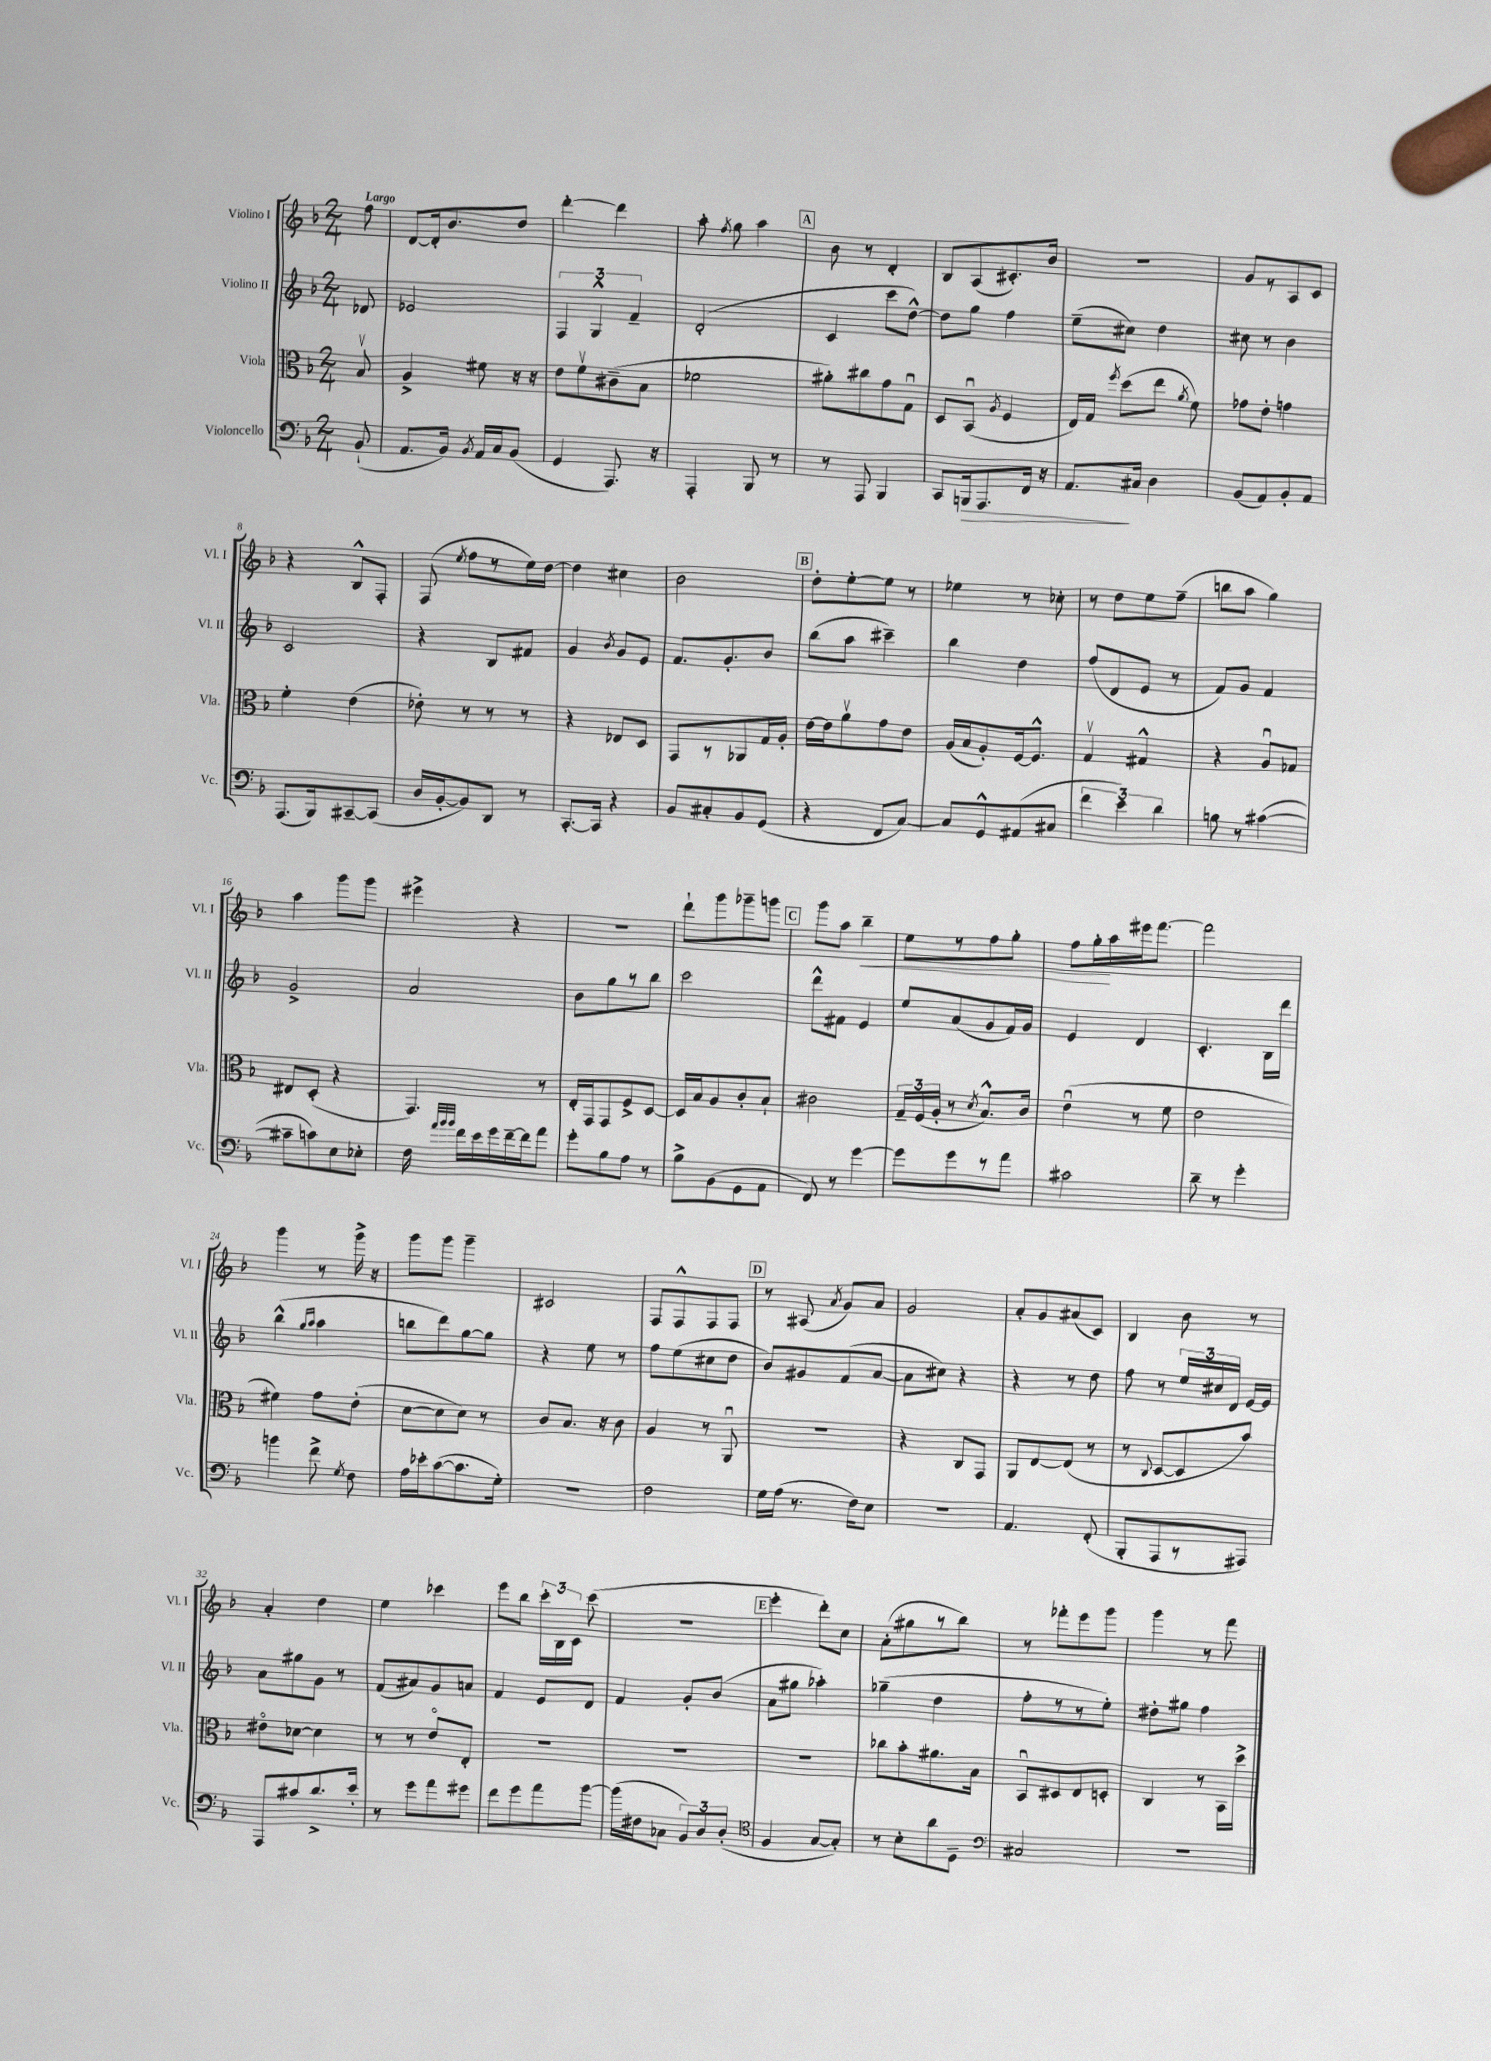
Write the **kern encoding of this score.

**kern	**dynam	**kern	**kern	**kern	**dynam
*part4	*part4	*part3	*part2	*part1	*part1
*staff4	*staff4	*staff3	*staff2	*staff1	*staff1
*I"Violoncello	*	*I"Viola	*I"Violino II	*I"Violino I	*
*I'Vc.	*	*I'Vla.	*I'Vl. II	*I'Vl. I	*
*clefF4	*	*clefC3	*clefG2	*clefG2	*
*k[b-]	*	*k[b-]	*k[b-]	*k[b-]	*
*M2/4	*	*M2/4	*M2/4	*M2/4	*
=	=	=	=	=	=
!	!	!	!	!LO:TX:a:B:t=Largo	!
(8BB-`/	.	8B-v/	8d-X/	8ff\	.
=1	=1	=1	=1	=1	=1
8.AA/L	.	4A^/	2e-X/	[8d/L	.
.	.	.	.	16d'/k]	.
16BB-/Jk)	.	.	.	8.b-/	.
8qBB-/	.	.	.	.	.
16AA/LL	.	8f#X\	.	.	.
16C/J	.	.	.	.	.
(8BB-/J	.	16r	.	8dd/J	.
.	.	16r	.	.	.
=2	=2	=2	=2	=2	=2
4GG/	.	8e\L	6F/	[4ddd'\	.
.	.	8fv\	.	.	.
.	.	.	6G^^/	.	.
8.AAA/)	.	(8c#X~\	.	4ddd\]	.
.	.	.	6f~/	.	.
.	.	8B-\J	.	.	.
16r	.	.	.	.	.
=3	=3	=3	=3	=3	=3
4AAA'/	.	2f-X\	(2d'/	8aa'\	.
.	.	.	.	8qff/	.
.	.	.	.	8gg\	.
8BBB-/	.	.	.	4aa\	.
8r	.	.	.	.	.
!!LO:REH:place=s1:t=A
=4	=4	=4	=4	=4	=4
8r	.	8a#X'\L)	4c/	8b-\	.
8AAA/	.	8cc#X\	.	8r	.
4BBB-/	.	8g\	8ccc\L	4d'/	.
.	.	8Gu\J	[8dd^^\J)	.	.
=5	=5	=5	=5	=5	=5
8CC/L	.	8D/L	8dd\L]	8B-/L	.
!	!LO:HP:b	!	!	!	!
16BBBn/k	>	(8BB-u/J	8gg\J	(8A/	.
8.AAA/	.	.	.	.	.
.	.	8qA/	.	.	.
.	.	4F/	4ff\	8.c#X'/)	.
16FF/Jk	.	.	.	.	.
16r	.	.	.	16b-/Jk	.
=6	=6	=6	=6	=6	=6
8.AA/L	.	16E/LL)	(8ee~\L	2r	.
.	.	16G/JJ	.	.	.
.	.	8qff/	.	.	.
.	.	(8dd\L	8cc#X\J)	.	.
16C#X/Jk	]	.	.	.	.
4D\	.	8ee\J	4dd\	.	.
.	.	8qa/	.	.	.
.	.	8f\)	.	.	.
=7	=7	=7	=7	=7	=7
(8BB-/L	.	8g-X\L	8cc#X\	8g/L	.
8AA/)	.	8e'\J	8r	8r	.
8BB-'/	.	4gn\	4b-\	8A/	.
8AA/J	.	.	.	8c/J	.
!!LO:LB:g=z
=8	=8	=8	=8	=8	=8
(8.AAA/L	.	4f'\	2c/	4r	.
16BBB-/k)	.	.	.	.	.
[8CC#X~/	.	(4e\	.	8B-^^/L	.
(8CC#/J]	.	.	.	8F'/J	.
=9	=9	=9	=9	=9	=9
16D/LL	.	8e-X'\)	4r	(8F/	.
[16BB-'/J	.	.	.	.	.
.	.	.	.	8qee/	.
8BB-/])	.	8r	.	8ff\L	.
8DD/J	.	8r	8B-/L	8r	.
8r	.	8r	8f#X/J	16ee\L)	.
.	.	.	.	[16dd\JJ	.
=10	=10	=10	=10	=10	=10
[8.CC'/L	.	4r	4g/	4dd\]	.
16CC/Jk]	.	.	.	.	.
.	.	.	8qb-/	.	.
4r	.	8E-X/L	8g/L	4cc#X\	.
.	.	8D/J	8e/J	.	.
=11	=11	=11	=11	=11	=11
8BB-/L	.	8GG/L	8.f/L	2b-\	.
8C#X'/	.	8r	.	.	.
.	.	.	8.g'/	.	.
8BB-/	.	8AA-X/	.	.	.
(8GG/J	.	16G/L	8b-/J	.	.
.	.	16A'/JJ	.	.	.
!!LO:REH:place=s1:t=B
=12	=12	=12	=12	=12	=12
4r	.	[16e\LL	(8bb-\L	8dd'\L	.
.	.	16e\J]	.	.	.
.	.	8av\	8aa\J	[8ee'\	.
8FF/L	.	8g\	4ccc#X~\)	8ee\J]	.
[8C/J)	.	8e\J	.	8r	.
=13	=13	=13	=13	=13	=13
8C/L]	.	(16A/LL	4bb-\	4ee-X\	.
.	.	16B-/J	.	.	.
8GG^^/	.	8A'/)	.	.	.
(8AA#X/	.	[16F/k	4dd\	8r	.
.	.	8.F^^/J]	.	.	.
8C#X/J	.	.	.	8cc-X'\	.
=14	=14	=14	=14	=14	=14
6f\	.	4Gv/	(8ff/L	8r	.
.	.	.	8d/	8dd\L	.
6e\)	.	.	.	.	.
.	.	4G#X^^/	8e/J	8ee\	.
6d\	.	.	.	.	.
.	.	.	8r	(8ff~\J	.
=15	=15	=15	=15	=15	=15
8Bn\	.	4r	8f/L)	8bbn\L	.
8r	.	.	8g/J	8aa\J	.
([4c#X\	.	8Au/L	4f/	4gg\)	.
.	.	8G-X/J	.	.	.
!!LO:LB:g=z
=16	=16	=16	=16	=16	=16
8c#X~\L]	.	8E#X/L	2g^/	4aa\	.
8cn\)	.	(8D'/J	.	.	.
8E\	.	4r	.	8ggg\L	.
8E-X'\J	.	.	.	8ggg\J	.
=17	=17	=17	=17	=17	=17
16F\	.	4.GG/)	2a/	4eee#X^\	.
32qqa/LLL	.	.	.	.	.
32qqb-/	.	.	.	.	.
32qqb-/JJJ	.	.	.	.	.
16f\LL	.	.	.	.	.
16e\	.	.	.	.	.
16g\	.	.	.	.	.
[16f~\	.	.	.	4r	.
16f\J]	.	.	.	.	.
8a\J	.	8r	.	.	.
=18	=18	=18	=18	=18	=18
8g'\L	.	16E'/LL	8b-\L	2r	.
.	.	16GG/J	.	.	.
8B-\	.	8GG/	8gg\	.	.
8A\J	.	8F^/	8r	.	.
8r	.	[8D/J	8bb-\J	.	.
=19	=19	=19	=19	=19	=19
8B-^\L	.	16D/LL]	2ccc\	8ddd`\L	.
.	.	16B-/J	.	.	.
(8BB-\	.	8A/	.	8ggg\	.
8GG\	.	8c'/	.	8ggg-X~\	.
8AA\J	.	8B-`/J	.	8gggn\J	.
!!LO:REH:place=s1:t=C
=20	=20	=20	=20	=20	=20
8FF/)	.	2c#X\	8ddd^^\L	8ggg\L	.
8r	.	.	8f#X\J	8aa\J	.
!	!	!	!	!	!LO:HP:b
[4g\	.	.	4e/	4bb-~\	<
=21	=21	=21	=21	=21	=21
8g\L]	.	24G~/LL	8ee/L	8ee\L	.
.	.	(24F/	.	.	.
.	.	24A'/JJ	.	.	.
8g\	.	8r	(8a/	8r	.
.	.	8qd/	.	.	.
8r	.	8.B-^^/L)	8g/	8ff\	.
8a\J	.	.	16f/L)	8gg'\J	.
.	.	16c/Jk	16g/JJ	.	.
=22	=22	=22	=22	=22	=22
2c#X\	.	(4eu\	4e/	8ff\L	.
.	.	.	.	16gg'\L	.
.	.	.	.	16aa\	[
.	.	8r	4d/	16eee#X\J	.
.	.	.	.	[8.fff\J	.
.	.	8f\	.	.	.
=23	=23	=23	=23	=23	=23
8d~\	.	2e\	4.c'/	2fff\]	.
8r	.	.	.	.	.
4g'\	.	.	.	.	.
.	.	.	16B-\LL	.	.
.	.	.	16ddd\JJ	.	.
!!LO:LB:g=z
=24	=24	=24	=24	=24	=24
4bn\	.	4f#X\)	(4bb-^^\	4ggg\	.
.	.	.	16qqgg/LL	.	.
.	.	.	16qqaa/JJ	.	.
8f^\	.	8g\L	4aa\	8r	.
8qG/	.	.	.	.	.
8F\	.	(8e'\J	.	16ggg^\	.
.	.	.	.	16r	.
=25	=25	=25	=25	=25	=25
16A\LL	.	[8d\L	8bbn\L	8ggg\L	.
16e-X'\J	.	.	.	.	.
([8c\	.	8d\]	8ddd\)	8ggg\J	.
8.c\]	.	8d\J)	[8gg\	4ggg~\	.
.	.	8r	8gg\J]	.	.
16G'\Jk)	.	.	.	.	.
=26	=26	=26	=26	=26	=26
2r	.	8c/L	4r	2c#X/	.
.	.	8.B-/J	.	.	.
.	.	.	8ee\	.	.
.	.	16r	.	.	.
.	.	8c\	8r	.	.
=27	=27	=27	=27	=27	=27
2F\	.	4A/	8ff\L	8F/L	.
.	.	.	(8ee\	8F^^/	.
.	.	8r	8cc#X\	8F/	.
.	.	8AAu/	8dd\J	8F/J	.
!!LO:REH:place=s1:t=D
=28	=28	=28	=28	=28	=28
16G\LL	.	2r	8b-/L)	8r	.
(16A\JJ	.	.	.	.	.
8.r	.	.	8g#X/	(8A#X/	.
.	.	.	.	8qa/	.
.	.	.	(8f/	8g/L)	.
16F\KL)	.	.	.	.	.
8E\J	.	.	[8a/J	8a/J	.
=29	=29	=29	=29	=29	=29
2r	.	4r	8a\L]	2g/	.
.	.	.	8cc#X\J)	.	.
.	.	8C/L	4r	.	.
.	.	8GG/J	.	.	.
=30	=30	=30	=30	=30	=30
4.AA/	.	8AA/L	4r	8a'/L	.
.	.	[8E/	.	8g/	.
.	.	(8E/J]	8r	(8a#X/	.
(8FF'/	.	8r	8dd\	8c/J)	.
=31	=31	=31	=31	=31	=31
8BBB-'/L	.	8r	8ff\	4B-/	.
.	.	8qqC/	.	.	.
8AAA/	.	[8D/L	8r	.	.
8r	.	8D/]	24ee/LL	8b-\	.
.	.	.	24cc#X/	.	.
.	.	.	24d/JJ	.	.
8AAA#X/J)	.	8b-/J)	[16e/LL	8r	.
.	.	.	16e/JJ]	.	.
!!LO:LB:g=z
=32	=32	=32	=32	=32	=32
8AAA/L	.	8e#X\L	8a\L	4a'/	.
8c#X/	.	[8d-X\J	8gg#X\	.	.
8.d^/	.	4d-\]	8g\J	4dd\	.
.	.	.	8r	.	.
16e'/Jk	.	.	.	.	.
=33	=33	=33	=33	=33	=33
8r	.	8r	(8f/L	4ee\	.
8g\L	.	8r	8a#X/)	.	.
8a\	.	8e/L	8g/	4ccc-X\	.
8g#X\J	.	8E'/J	8an/J	.	.
=34	=34	=34	=34	=34	=34
8f\L	.	2r	4f/	8eee\L	.
8g\	.	.	.	8bb-\J	.
8a\	.	.	8e/L	24ccc'\LL	.
.	.	.	.	24B-\	.
.	.	.	.	24c\JJ	.
[8b-\J	.	.	8d/J	(8ccc\	.
=35	=35	=35	=35	=35	=35
(16b-\LL]	.	2r	4f/	2r	.
16F#X\J	.	.	.	.	.
8C-X\J	.	.	.	.	.
12BB-/L)	.	.	8g'/L	.	.
12D/	.	.	.	.	.
.	.	.	(8b-/J	.	.
(12D'/J	.	.	.	.	.
!!LO:REH:place=s1:t=E
=36	=36	=36	=36	=36	=36
*clefC4	*	*	*	*	*
4F/	.	2r	8a\L	4eee'\	.
.	.	.	8gg#X\J	.	.
[8G/L	.	.	4aa-X'\)	8ddd'\L)	.
8G'/J])	.	.	.	8cc\J	.
=37	=37	=37	=37	=37	=37
8r	.	8cc-X\L	(4gg-X~\	(8a'\L	.
8B-'\L	.	8b-'\	.	8gg#X\	.
8a\	.	8.a#X\	4dd\	8r	.
8D~\J	.	.	.	8bb-\J)	.
.	.	16B-\Jk	.	.	.
=38	=38	=38	=38	=38	=38
*clefF4	*	*	*	*	*
2C#X/	.	8BB-u/L	8ff'\L	8r	.
.	.	8D#X/	8r	8fff-X'\L	.
.	.	8E/	8r	8eee\	.
.	.	8Dn'/J	8ee'\J)	8ggg\J	.
=39	=39	=39	=39	=39	=39
2r	.	4C/	8dd#X'\L	4ggg\	.
.	.	.	8gg#X\J	.	.
.	.	8r	4ff\	8r	.
.	.	16BB-\LL	.	8fff\	.
.	.	16dd^\JJ	.	.	.
==	==	==	==	==	==
*-	*-	*-	*-	*-	*-
